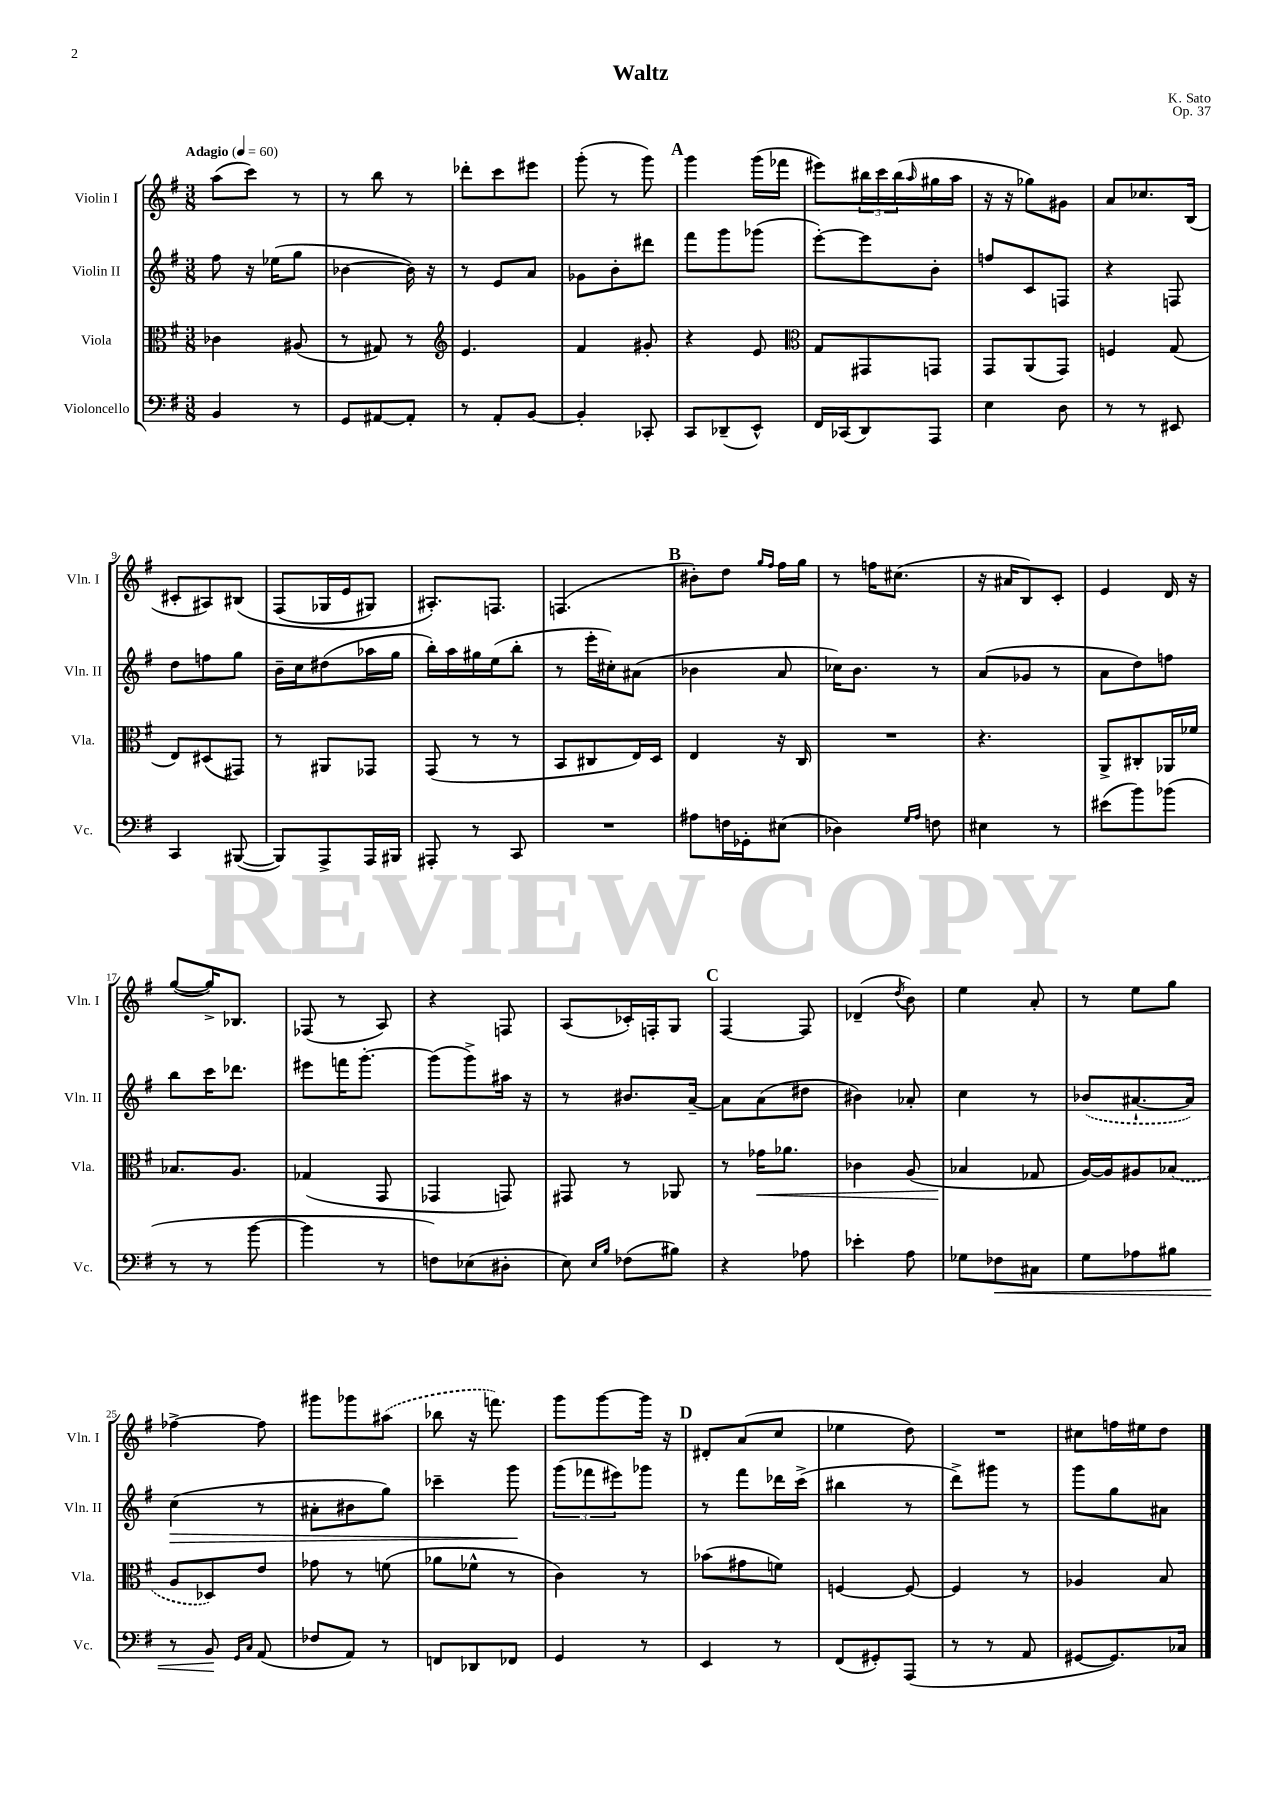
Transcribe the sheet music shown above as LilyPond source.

\header { title = "Waltz" composer = "K. Sato" opus = "Op. 37" }
<<
\new StaffGroup <<
\new Staff = "s0" \with { instrumentName = "Violin I" shortInstrumentName = "Vln. I" } {
    \clef treble \key g \major \numericTimeSignature \time 3/8 \tempo "Adagio" 4 = 60
    a''8( c'''8) r8 |
    r8 b''8 r8 |
    des'''8-. c'''8 eis'''8 |
    g'''8-.( r8 g'''8) |
    \mark \markup { \bold "A" } g'''4 g'''16( fes'''16 |
    eis'''8) \tuplet 3/2 { bis''16 c'''16 bis''16( } \grace { a''16 } gis''16 a''16 |
    r16 r16 ges''8) gis'8 |
    a'8 ces''8. b16( |
    cis'8-. ais8) bis8\( |
    fis8( ges16 e'16 gis8) |
    ais8.-.\) f8. |
    f4.( |
    \mark \markup { \bold "B" } bis'8-.) d''8 \grace { g''16 fis''16 } fis''16 g''16 |
    r8 f''16 cis''8.( |
    r16 ais'16 b8) c'8-. |
    e'4 d'16 r16 |
    g''8~( g''16->) bes8. |
    fes8( r8 a8) |
    r4 f8 |
    a8( ces'16-.) f16-. g8 |
    \mark \markup { \bold "C" } fis4~ fis8 |
    des'4--( \acciaccatura { d''8 } b'8) |
    e''4 a'8-. |
    r8 e''8 g''8 |
    fes''4~-> fes''8 |
    gis'''8 ges'''8 \once \slurDashed ais''8( |
    bes''8 r16 f'''8.) |
    g'''8 g'''8~ g'''16 r16 |
    \mark \markup { \bold "D" } dis'8-. a'8( c''8 |
    ees''4 d''8) |
    R4. |
    cis''8 f''16 eis''16 d''8 \bar "|." |
}
\new Staff = "s1" \with { instrumentName = "Violin II" shortInstrumentName = "Vln. II" } {
    \clef treble \key g \major \numericTimeSignature \time 3/8
    fis''8 r16 ees''16( g''8 |
    bes'4~ bes'16) r16 |
    r8 e'8 a'8 |
    ges'8 b'8-. dis'''8 |
    \mark \markup { \bold "A" } fis'''8 g'''8 ges'''8( |
    e'''8~-.) e'''8 b'8-. |
    f''8 c'8 f8 |
    r4 f8 |
    d''8 f''8 g''8 |
    b'16-- c''16 dis''8( aes''16 g''16 |
    b''16-.) a''16 gis''16 e''16( b''8-. |
    r8 e'''16-. cis''16-.) ais'8( |
    \mark \markup { \bold "B" } bes'4 a'8 |
    ces''16) b'8. r8 |
    a'8( ges'8 r8 |
    a'8 d''8) f''8 |
    b''8 c'''16 des'''8. |
    eis'''8 f'''16 g'''8.~-. |
    g'''8( g'''8->) ais''16 r16 |
    r8 bis'8. a'16~-- |
    \mark \markup { \bold "C" } a'8 a'8( dis''8 |
    bis'4) aes'8-. |
    c''4 r8 |
    \once \slurDashed bes'8( ais'8.~-! ais'16) |
    c''4\>( r8 |
    ais'8-. bis'8 g''8) |
    ces'''4-- g'''8\! |
    \tuplet 3/2 { g'''8( fes'''8 eis'''8) } ges'''8 |
    \mark \markup { \bold "D" } r8 fis'''8 des'''16 c'''16->( |
    bis''4 r8 |
    d'''8->) gis'''8 r8 |
    g'''8 g''8 ais'8 \bar "|." |
}
\new Staff = "s2" \with { instrumentName = "Viola" shortInstrumentName = "Vla." } {
    \clef alto \key g \major \numericTimeSignature \time 3/8
    ces'4 ais8( |
    r8 gis8) r8 |
    \clef treble e'4. |
    fis'4 gis'8-. |
    \mark \markup { \bold "A" } r4 e'8 |
    \clef alto g8 gis,8 g,8 |
    g,8 a,8( g,8) |
    f4 g8( |
    e8) dis8( gis,8) |
    r8 ais,8 ges,8 |
    g,8( r8 r8 |
    b,8 cis8 e16) d16 |
    \mark \markup { \bold "B" } e4 r16 c16 |
    R4. |
    r4. |
    a,8-> cis8-. aes,16 fes'16 |
    bes8. a8. |
    ges4( g,8 |
    ges,4 g,8) |
    gis,8 r8 aes,8 |
    \mark \markup { \bold "C" } r8 ges'16\< aes'8. |
    ces'4 a8( |
    bes4\! ges8 |
    a16~) a16 ais8 \once \slurDashed bes8( |
    a8 des8) e'8 |
    ges'8 r8 f'8( |
    aes'8 fes'8-^ r8 |
    c'4) r8 |
    \mark \markup { \bold "D" } bes'8( gis'8 f'8) |
    f4~ f8~ |
    f4 r8 |
    aes4 b8 \bar "|." |
}
\new Staff = "s3" \with { instrumentName = "Violoncello" shortInstrumentName = "Vc." } {
    \clef bass \key g \major \numericTimeSignature \time 3/8
    b,4 r8 |
    g,8 ais,8~ ais,8-. |
    r8 a,8-. b,8~ |
    b,4-. ces,8-. |
    \mark \markup { \bold "A" } c,8 des,8--( e,8-^) |
    fis,16 ces,16( d,8) a,,8 |
    e4 d8 |
    r8 r8 eis,8 |
    c,4 bis,,8~( |
    bis,,8) a,,8-> a,,16 bis,,16 |
    ais,,8-. r8 c,8 |
    R4. |
    \mark \markup { \bold "B" } ais8 f16 ges,16-. eis8( |
    des4) \grace { g16 a16 } f8 |
    eis4 r8 |
    eis'8( b'8) bes'8( |
    r8 r8 b'8~ |
    b'4 r8 |
    f8) ees8( dis8-. |
    e8) \grace { e16 b16 } fes8( bis8) |
    \mark \markup { \bold "C" } r4 aes8 |
    ees'4-. a8 |
    ges8 fes8\< cis8 |
    g8 aes8 bis8 |
    r8 b,8\! \grace { g,16 c16 } a,8( |
    fes8 a,8) r8 |
    f,8 des,8 fes,8 |
    g,4 r8 |
    \mark \markup { \bold "D" } e,4 r8 |
    fis,8( gis,8-.) a,,8( |
    r8 r8 a,8 |
    gis,8~ gis,8.) ces16 \bar "|." |
}
>>
>>
